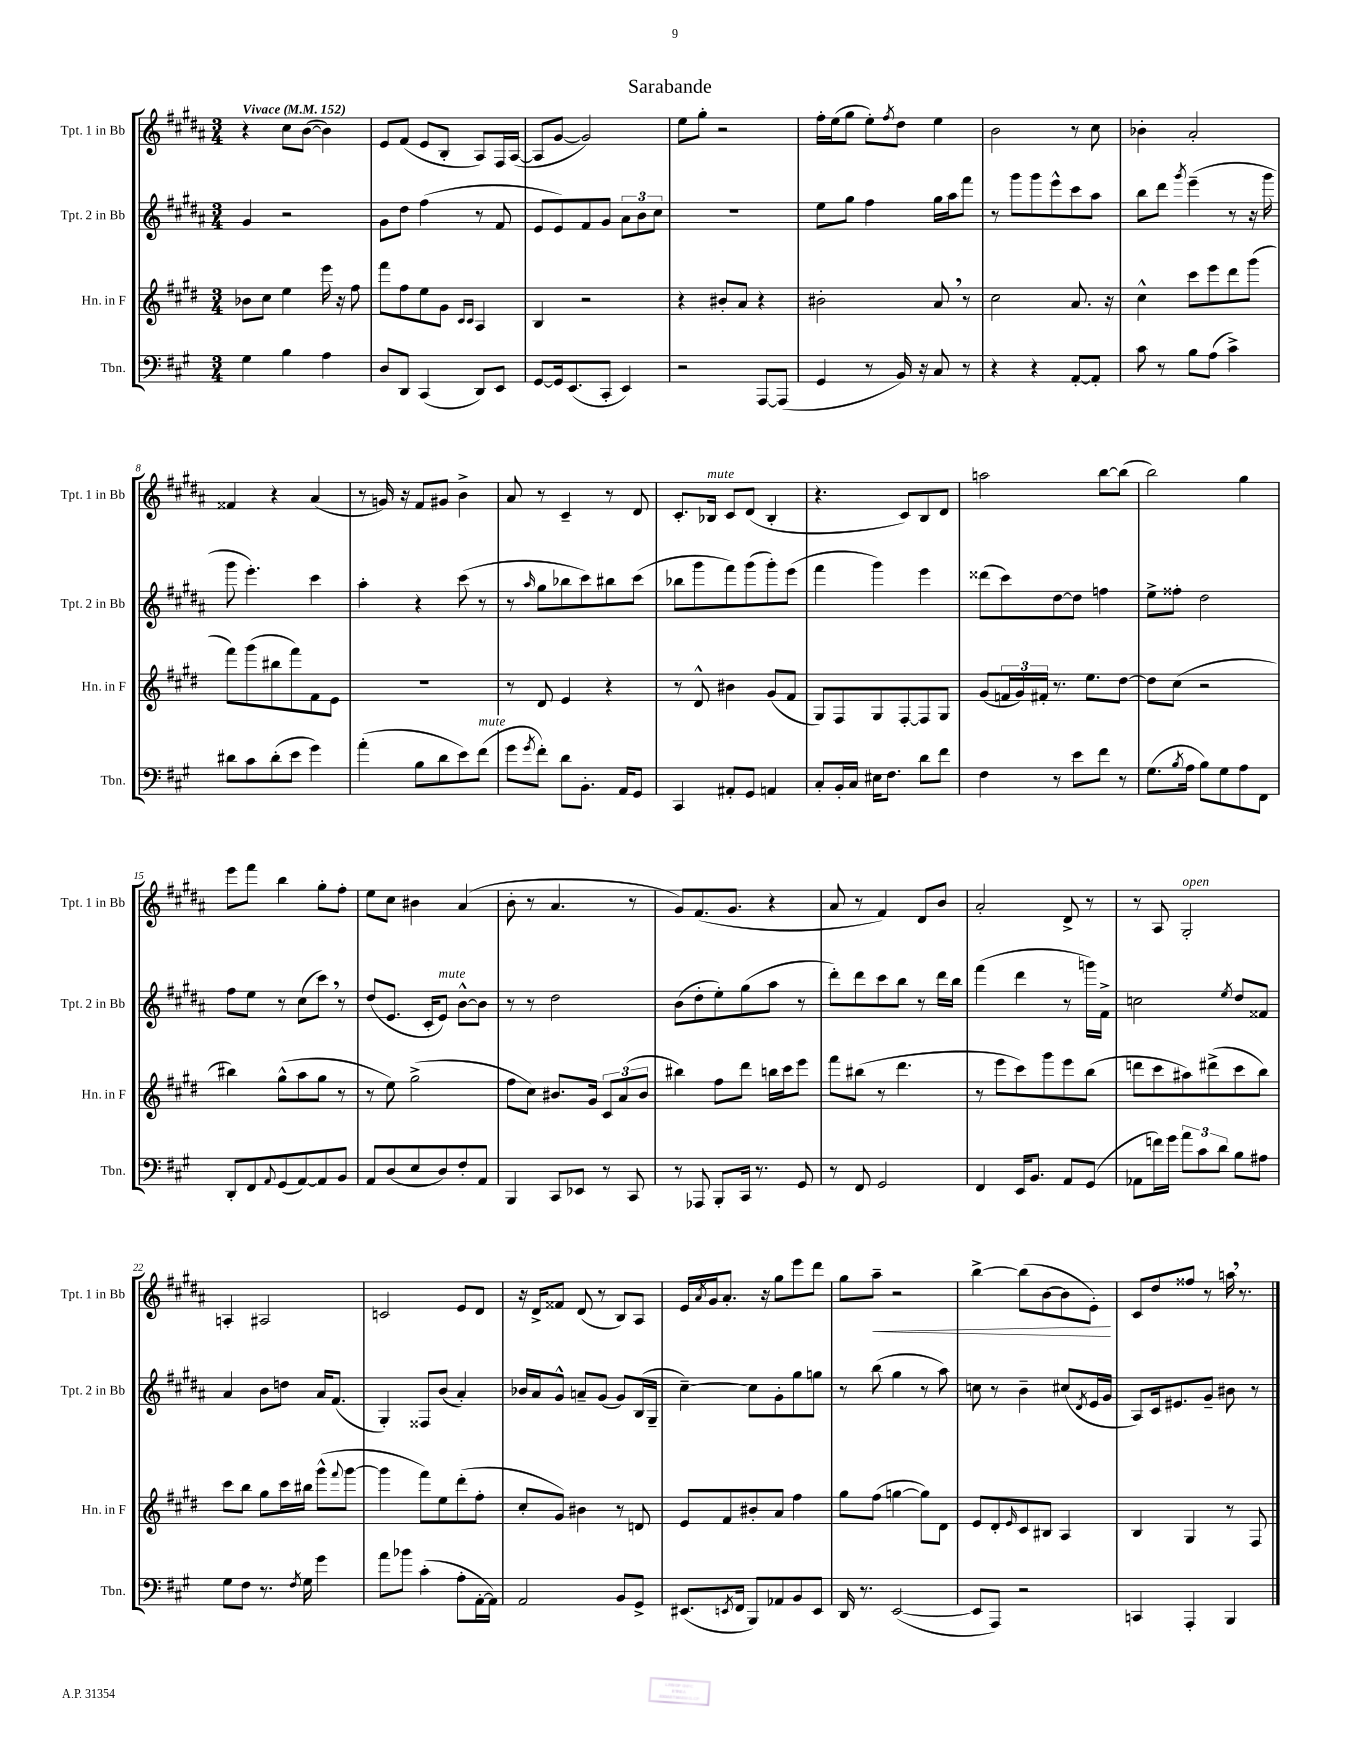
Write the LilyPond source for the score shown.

\header { title = "Sarabande" }
<<
\new StaffGroup <<
\new Staff = "s0" \with { instrumentName = "Tpt. 1 in Bb" shortInstrumentName = "Tpt. 1 in Bb" } {
    \clef treble \key b \major \numericTimeSignature \time 3/4 \tempo "Vivace" 4 = 152
    r4 cis''8 b'8~( b'4) |
    e'8 fis'8( e'8 b8-. ais8) fis16 ais16~( |
    ais8 gis'8~ gis'2) |
    e''8 gis''8-. r2 |
    fis''16-. e''16( gis''8 e''8-.) \acciaccatura { fis''8 } dis''8 e''4 |
    b'2 r8 cis''8 |
    bes'4-. ais'2-. |
    fisis'4 r4 ais'4( |
    r8 g'16) r16 fis'8 gis'8 b'4-> |
    ais'8 r8 cis'4-- r8 dis'8 |
    cis'8.-. bes16^\markup { \italic "mute" } cis'8 dis'8( bes4-. |
    r4. cis'8) b8 dis'8 |
    a''2 b''8~ b''8( |
    b''2) gis''4 |
    e'''8 fis'''8 b''4 gis''8-. fis''8-. |
    e''8 cis''8 bis'4 ais'4( |
    b'8-. r8 ais'4. r8 |
    gis'8) fis'8.( gis'8. r4 |
    ais'8 r8 fis'4) dis'8 b'8 |
    ais'2-. dis'8-> r8 |
    r8 ais8 gis2-.^\markup { \italic "open" } |
    a4-. ais2 |
    c'2 e'8 dis'8 |
    r16 dis'16-> fisis'8 dis'8( r8 b8) ais8 |
    e'16 \acciaccatura { ais'8 } gis'16 ais'8.-. r16 gis''8 e'''8 dis'''8 |
    gis''8 ais''8--\< r2 |
    b''4~-> b''8( b'8~ b'8 e'8-.\!) |
    cis'8 dis''8 fisis''8 r8 a''16 \breathe r8. \bar "|." |
}
\new Staff = "s1" \with { instrumentName = "Tpt. 2 in Bb" shortInstrumentName = "Tpt. 2 in Bb" } {
    \clef treble \key b \major \numericTimeSignature \time 3/4
    gis'4 r2 |
    gis'8 dis''8 fis''4( r8 fis'8 |
    e'8 e'8) fis'8 gis'8 \tuplet 3/2 { ais'8 b'8 cis''8 } |
    R2. |
    e''8 gis''8 fis''4 gis''16 ais''16 fis'''8 |
    r8 gis'''8 gis'''8 e'''8-^ cis'''8 ais''8 |
    b''8 dis'''8 \acciaccatura { gis'''8 } e'''4--( r8 r16 gis'''16 |
    gis'''8 e'''4.-.) cis'''4 |
    ais''4-. r4 cis'''8( r8 |
    r8 \grace { ais''16 } gis''8 bes''8 cis'''8) bis''8 cis'''8( |
    bes''8 gis'''8 fis'''8) gis'''8( gis'''8-.) e'''8( |
    fis'''4 gis'''4) e'''4 |
    disis'''8( cis'''8) dis''8~ dis''8 f''4 |
    e''8-> fisis''8-. dis''2 |
    fis''8 e''8 r8 cis''8( cis'''8) \breathe r8 |
    dis''8( e'8. cis'16-. e'8^\markup { \italic "mute" }) b'8~-^ b'8 |
    r8 r8 dis''2 |
    b'8( dis''8-. e''8-.) gis''8( ais''8 r8 |
    dis'''8-.) dis'''8 cis'''8 b''8 r8 dis'''16 b''16 |
    fis'''4( dis'''4 r8 g'''16) fis'16-> |
    c''2 \acciaccatura { e''8 } dis''8 fisis'8 |
    ais'4 b'8 d''8 ais'16 fis'8.( |
    gis4-.) fisis8 b'8( ais'4-.) |
    bes'16 ais'16 gis'8-^ a'8-- gis'8( gis'8) b16( gis16-- |
    cis''4~--) cis''8 gis'8-. gis''8 g''8 |
    r8 b''8( gis''4 r8 ais''8) |
    c''8 r8 b'4-- cis''8( \acciaccatura { dis'8 } e'16 gis'16 |
    ais8) cis'16 eis'8. gis'8-- bis'8 r8 \bar "|." |
}
\new Staff = "s2" \with { instrumentName = "Hn. in F" shortInstrumentName = "Hn. in F" } {
    \clef treble \key e \major \numericTimeSignature \time 3/4
    bes'8 cis''8 e''4 e'''16 r16 fis''8 |
    fis'''8 fis''8 e''8 gis'8 \grace { cis'16 cis'16 } a4 |
    b4 r2 |
    r4 bis'8-. a'8 r4 |
    bis'2-. a'8 \breathe r8 |
    cis''2 a'8. r16 |
    cis''4-^ cis'''8 e'''8 dis'''8 gis'''8( |
    fis'''8) gis'''8( bis''8 fis'''8) fis'8 e'8 |
    R2. |
    r8 dis'8 e'4 r4 |
    r8 dis'8-^ bis'4 gis'8( fis'8 |
    gis8) fis8 gis8 fis8~-. fis8 gis8 |
    gis'8( \tuplet 3/2 { f'16 gis'16) fis'16-. } r8. e''8. dis''8~ |
    dis''8 cis''8( r2 |
    bis''4) gis''8-^( a''8 gis''8 r8 |
    r8 e''8) gis''2->( |
    fis''8 cis''8) bis'8. gis'16 \tuplet 3/2 { cis'8 a'8( bis'8 } |
    bis''4) fis''8 dis'''8 b''16 cis'''16 e'''8 |
    fis'''8 bis''8( r8 dis'''4. |
    r8 e'''8 cis'''8) gis'''8 e'''8 b''8( |
    d'''8 cis'''8 ais''8) dis'''8->( cis'''8 b''8) |
    cis'''8 b''8 gis''8 cis'''16 bis''16 gis'''8-^( \appoggiatura { fis'''8 } gis'''8~ |
    gis'''4 fis'''8) e''8 dis'''8-.( fis''8-. |
    cis''8-. gis'8) bis'4 r8 d'8 |
    e'8 fis'8 bis'8-. a'8 fis''4 |
    gis''8 fis''8( g''4~ g''8) dis'8 |
    e'8 dis'8-. \grace { e'16 } cis'8 bis8 a4 |
    b4 gis4 r8 fis8 \bar "|." |
}
\new Staff = "s3" \with { instrumentName = "Tbn." shortInstrumentName = "Tbn." } {
    \clef bass \key a \major \numericTimeSignature \time 3/4
    gis4 b4 a4 |
    d8 d,8 cis,4( d,8) e,8 |
    gis,8~ gis,16 e,8.( cis,8-. e,4) |
    r2 a,,8~ a,,8( |
    gis,4 r8 b,16) r16 cis8 r8 |
    r4 r4 a,8~-. a,8-. |
    cis'8 r8 b8 a8( cis'4->) |
    dis'8 cis'8 dis'8-.( e'8 gis'4) |
    a'4-.( b8 d'8 e'8) fis'8^\markup { \italic "mute" }( |
    gis'8 \acciaccatura { gis'8 } fis'8-.) d'8 b,8.-. a,16 gis,8 |
    cis,4 ais,8-. gis,8 a,4 |
    cis8-. b,16-. cis16 eis16 fis8. d'8 fis'8 |
    fis4 r8 e'8 fis'8 r8 |
    gis8.( \acciaccatura { b8 } a16 b8) gis8 a8 fis,8 |
    d,8-. fis,8 \appoggiatura { a,8 } gis,8( a,8~) a,8 b,8 |
    a,8 d8( e8 d8) fis8-. a,8 |
    b,,4 cis,8 ees,8 r8 cis,8 |
    r8 aes,,8 b,,8-. cis,16 r8. gis,8 |
    r8 fis,8 gis,2 |
    fis,4 e,16 b,8. a,8 gis,8( |
    aes,8 f'16) gis'16 \tuplet 3/2 { a'8 cis'8 d'8 } b8 ais8 |
    gis8 fis8 r8. \acciaccatura { fis8 } gis16 gis'4 |
    a'8 bes'8 cis'4-.( a8-. a,16~-. a,16) |
    a,2 b,8 gis,8-> |
    eis,8.( \acciaccatura { e,8 } fis,16 b,,8) aes,8 b,8 e,8 |
    d,16 r8. e,2~( |
    e,8 a,,8) r2 |
    c,4 a,,4-. b,,4 \bar "|." |
}
>>
>>
